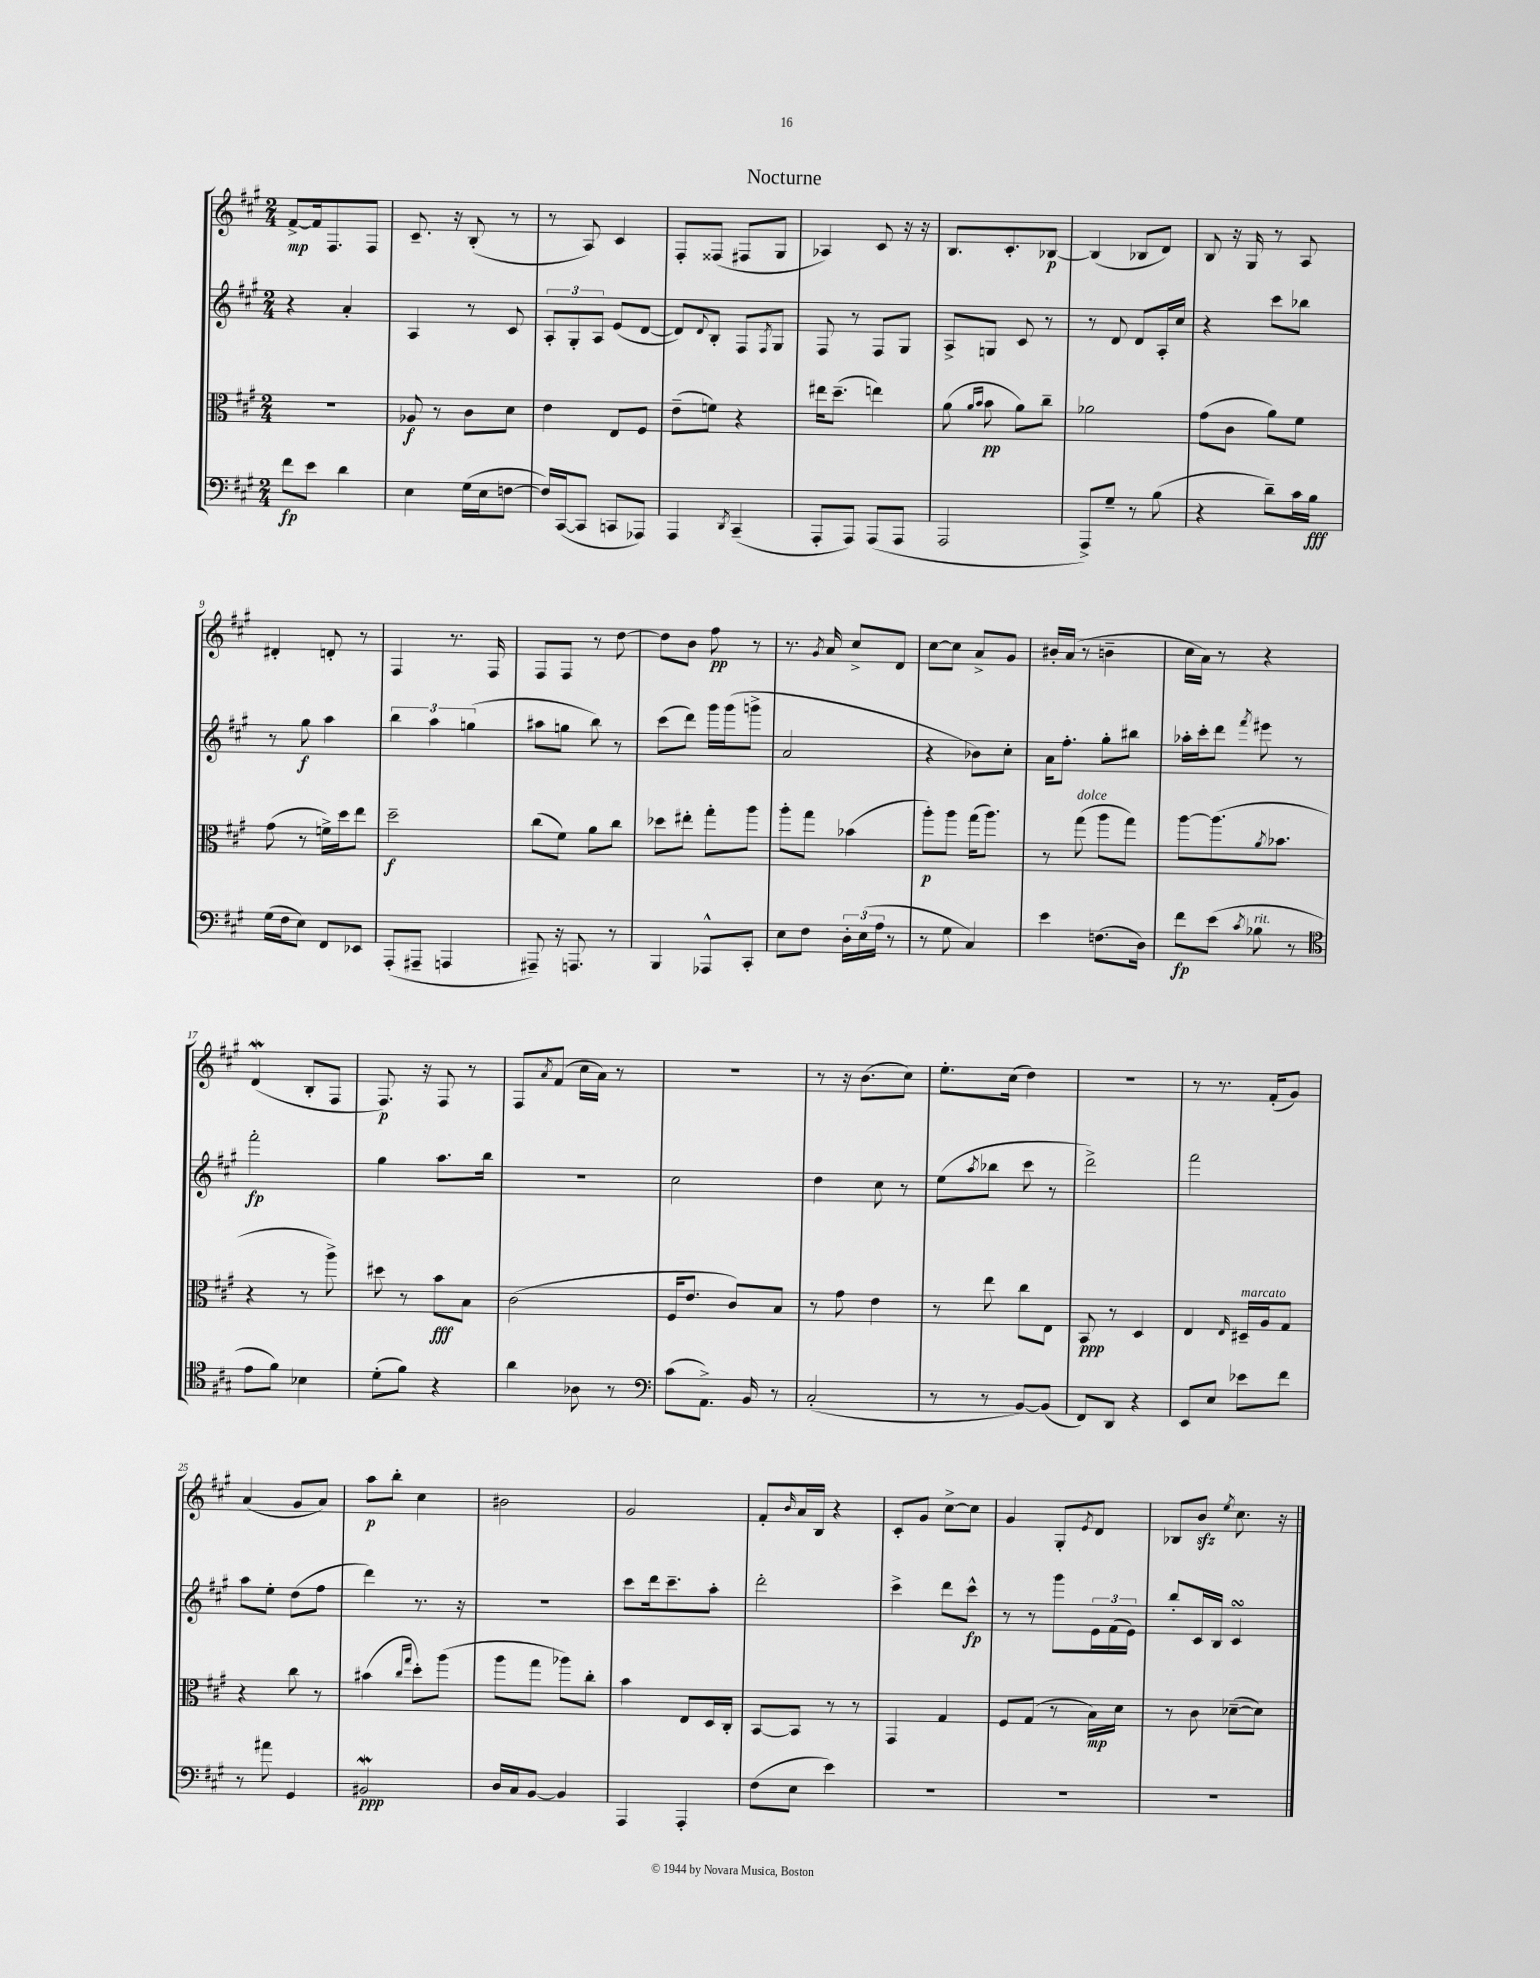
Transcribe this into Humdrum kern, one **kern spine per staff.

**kern	**kern	**kern	**kern
*staff4	*staff3	*staff2	*staff1
*clefF4	*clefC3	*clefG2	*clefG2
*k[f#c#g#]	*k[f#c#g#]	*k[f#c#g#]	*k[f#c#g#]
*M2/4	*M2/4	*M2/4	*M2/4
8f#	2r	4r	[8f#^
8e	.	.	16f#]
.	.	.	8.F#
4d	.	4a'	.
.	.	.	8F#
=	=	=	=
4E	8A-	4A	8.c#~
.	8r	.	.
.	.	.	16r
(16G#	8c#	8r	(8B'
16E	.	.	.
[8F	8d	8c#	8r
=	=	=	=
16F])	4e	12A'	8r
([16CC#	.	.	.
.	.	12G#'	.
8CC#]	.	.	8A)
.	.	12A	.
8CC	8E	(8e	4c#
8AAA-)	8F#	[8d	.
=	=	=	=
4AAA	(8e~	8d])	8F#'
.	.	8qqd	.
.	8f)	8B'	(8F##
8qDD	.	.	.
(4CC#~	4r	8F#	8F#
.	.	8qF#	.
.	.	8G#	8G#
=	=	=	=
8AAA'	16ee#	8F#	4A-)
.	(8.dd~	.	.
8AAA)	.	8r	.
(8AAA	4ee)	8F#	8c#
8AAA	.	8G#	16r
.	.	.	16r
=	=	=	=
2AAA	(8a	8A^	8.B
.	16qqa	.	.
.	16qqb	.	.
.	8b	8G	.
.	.	.	8.c#'
.	8a)	8c#	.
.	8cc#~	8r	[8B-
=	=	=	=
8AAA^)	2a-	8r	(4B-]
8G#~	.	8d	.
8r	.	8d	8B-
(8B	.	16A'	8d)
.	.	16cc#	.
=	=	=	=
4r	(8g#	4r	8B
.	8c#	.	16r
.	.	.	16G#
8d~)	8a)	8ccc#	8r
16c#	8f#	8bb-	8A
16B	.	.	.
=	=	=	=
(16G#	(8g#	8r	4d#'
16F#	.	.	.
8E)	8r	8gg#	.
8FF#	16f^)	4aa	8d'
.	16dd	.	.
8EE-	8ee	.	8r
=	=	=	=
(8AAA'	2dd~	6bb	4F#
8AAA#~	.	.	.
.	.	6aa	.
4AAA	.	.	8.r
.	.	(6gg	.
.	.	.	16F#
=	=	=	=
8AAA#~)	(8cc#	8aa#	8F#
16r	8f#)	8gg	8F#
8.AAA	.	.	.
.	8a	8bb)	8r
8r	8cc#	8r	[8dd
=	=	=	=
4BBB	8dd-	(8ccc#	8dd]
.	8ee#'	8ddd)	8b
8AAA-^^	8gg#'	16ggg#	8ff#
.	.	(16ggg#	.
8CC#'	8aa	8ggg^	8r
=	=	=	=
8E	8aa'	2a	8.r
8F#	8gg#	.	.
.	.	.	8qg#
.	.	.	16a
24D'	(4b-	.	8cc#^
(24E	.	.	.
24A	.	.	.
8r	.	.	8d
=	=	=	=
8r	8aa')	4r	[8cc#
8G#	8aa	.	8cc#]
4C#)	(16gg#	8b-)	8a^
.	8.aa)	.	.
.	.	8cc#'	8g#
=	=	=	=
4e	8r	16a	16b#'
.	.	8.ff#'	(16a
.	(8gg#	.	8r
(8.F	8aa	8gg#'	4b~
.	8gg#)	8bb#	.
16D)	.	.	.
=	=	=	=
8f#	[8aa	16aa-'	16cc#
.	.	16ccc#'	16a)
(8e	(8.aa]	8ddd	8r
8qc#	.	8qfff#	.
8B-	.	8eee#	4r
.	8qa	.	.
.	8.b-	.	.
8r	.	8r	.
=	=	=	=
*clefC4	*	*	*
8e	4r	2fff#'	(4d
8f#)	.	.	.
4B-	8r	.	8B'
.	8aa^)	.	8F#
=	=	=	=
(8d'	8dd#	4gg#	8.F#)
8f#)	8r	.	.
.	.	.	16r
4r	8b	8.aa	8F#
.	8B	.	8r
.	.	16bb	.
=	=	=	=
4a	(2c#	2r	8F#
.	.	.	8qa
.	.	.	(8f#
8A-	.	.	16cc#
.	.	.	16a)
8r	.	.	8r
=	=	=	=
*clefF4	*	*	*
(8c#	16F#	2cc#	2r
.	8.e	.	.
8.AA^)	.	.	.
.	8c#)	.	.
16BB	.	.	.
8r	8B	.	.
=	=	=	=
(2C#'	8r	4dd	8r
.	8g#	.	16r
.	.	.	(8.b
.	4e	8cc#	.
.	.	8r	8cc#)
=	=	=	=
8r	8r	(8ee	8.ee'
.	.	8qaa	.
8r	8ee	8bb-	.
.	.	.	(16cc#
[8BB)	8cc#	8ccc#	4dd)
(8BB]	8E	8r	.
=	=	=	=
8FF#)	8BB	2ddd^)	2r
8DD	8r	.	.
4r	4D	.	.
=	=	=	=
8EE	4E	2fff#	8r
8E	.	.	8.r
.	16qqE	.	.
8e-	16D#~	.	.
.	16A	.	(16f#'
8f#	8G#	.	8g#)
=	=	=	=
8r	4r	8aa	(4a
8a#	.	8ee'	.
4GG#	8cc#	(8dd	8g#
.	8r	8ff#	8a)
=	=	=	=
2BB#	(4b#	4ddd)	8aa
.	.	.	8bb'
.	16qqcc#	.	.
.	16qqgg#	.	.
.	8dd')	8.r	4cc#
.	(8aa	.	.
.	.	16r	.
=	=	=	=
16D	8aa	2r	2b#
16C#	.	.	.
[8BB	8gg#	.	.
4BB]	8aa-)	.	.
.	8cc#'	.	.
=	=	=	=
4AAA	4b	8ccc#	2g#
.	.	16ddd	.
.	.	8.ccc#~	.
4AAA'	8E	.	.
.	16D	8aa'	.
.	16C#'	.	.
=	=	=	=
(8F#	[8BB	2ddd'	8f#'
.	.	.	16qqb
8E	8BB]	.	16a
.	.	.	16B
4e)	8r	.	4r
.	8r	.	.
=	=	=	=
2r	4GG#	4ccc#^	8c#'
.	.	.	8g#
.	4G#	8ddd	[8cc#^
.	.	8ccc#^^	8cc#]
=	=	=	=
2r	8F#	8r	4g#
.	(8G#	8r	.
.	8r	8ggg#	8G#'
.	.	.	8qe
.	16B)	24e	8d
.	.	(24f#	.
.	16d	.	.
.	.	24e)	.
=	=	=	=
2r	8r	8bb'	8B-
.	8c#	16c#	8b
.	.	16B	.
.	.	.	8qee
.	([8d-~	4c#	8.cc#
.	8d-])	.	.
.	.	.	16r
==	==	==	==
*-	*-	*-	*-
